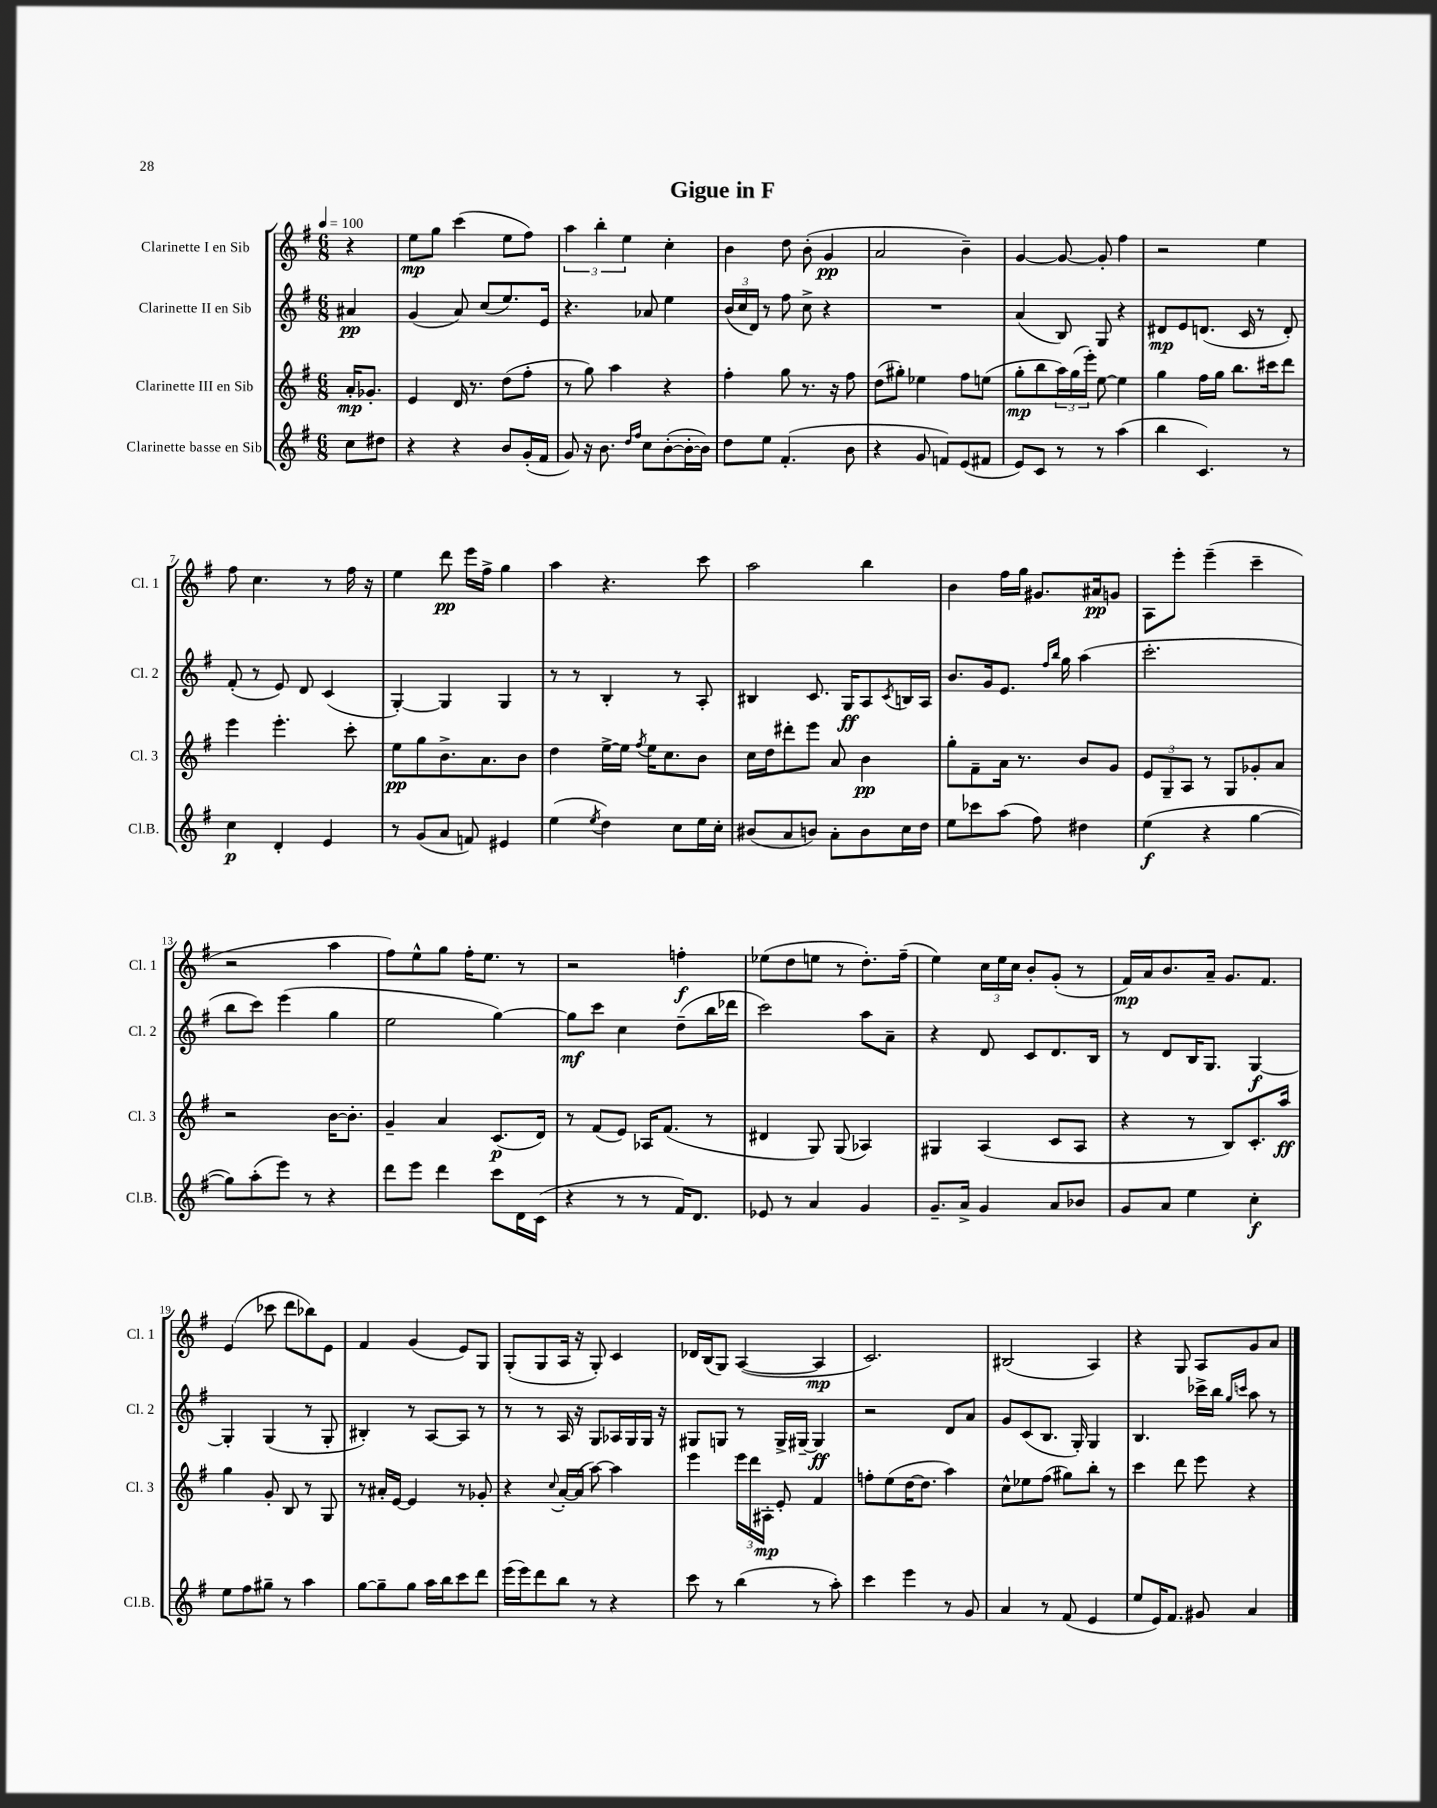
\header { title = "Gigue in F" }
<<
\new StaffGroup <<
\new Staff = "s0" \with { instrumentName = "Clarinette I en Sib" shortInstrumentName = "Cl. 1" } {
    \clef treble \key g \major \numericTimeSignature \time 6/8 \partial 4 \tempo 4 = 100
    r4 |
    e''8\mp g''8 c'''4( e''8 fis''8) |
    \tuplet 3/2 { a''4 b''4-. e''4 } c''4-. |
    b'4 d''8 b'8-.( g'4\pp |
    a'2 b'4--) |
    g'4~ g'8~ g'8-. fis''4 |
    r2 e''4 |
    fis''8 c''4. r8 fis''16 r16 |
    e''4 d'''8\pp e'''16 fis''16-> g''4 |
    a''4 r4. c'''8 |
    a''2 b''4 |
    b'4 fis''16 g''16 gis'8. ais'16\pp g'8 |
    a8 e'''8-. e'''4--( c'''4-- |
    r2 a''4 |
    fis''8) e''8-^ g''8 fis''16-. e''8. r8 |
    r2 f''4-.\f |
    ees''8( d''8 e''8 r8 d''8.-.) fis''16--( |
    e''4) \tuplet 3/2 { c''16 e''16 c''16 } b'8-. g'8-.( r8 |
    fis'16\mp) a'16 b'8. a'16-- g'8. fis'8. |
    e'4( ces'''8 d'''8 bes''8) e'8 |
    fis'4 g'4( e'8) g8 |
    g8-.( g8 a16 r16 g8-.) c'4 |
    des'16 b16( g8) a4~( a4\mp |
    c'2.) |
    bis2( a4) |
    r4 g8 a8 g'8 a'8 \bar "|." |
}
\new Staff = "s1" \with { instrumentName = "Clarinette II en Sib" shortInstrumentName = "Cl. 2" } {
    \clef treble \key g \major \numericTimeSignature \time 6/8 \partial 4
    ais'4\pp |
    g'4( a'8) c''8( e''8.) e'16 |
    r4. aes'8 e''4 |
    \tuplet 3/2 { b'16( c''16 d'16) } r8 fis''8 c''8-> r4 |
    R2. |
    a'4( b8) g8 r4 |
    dis'8\mp e'8 d'8.( c'16 r8 d'8-.) |
    fis'8-.( r8 e'8) d'8 c'4( |
    g4~-.) g4 g4 |
    r8 r8 b4-. r8 a8-. |
    bis4 c'8. g16\ff a8 \acciaccatura { c'8 } b16 a16 |
    b'8. g'16 e'8. \grace { fis''16 b''16 } g''16 a''4( |
    c'''2.-. |
    b''8 c'''8) e'''4( g''4 |
    e''2 g''4~) |
    g''8\mf c'''8 c''4 d''8--( b''16 des'''16 |
    c'''2) a''8 a'8-- |
    r4 d'8 c'8 d'8. b16 |
    r8 d'8 b16 g8. g4~\f |
    g4-. g4( r8 g8-. |
    bis4-.) r8 a8~ a8 r8 |
    r8 r8 a16 r16 g8 aes16 g16 g16 r16 |
    gis8 g8 r8 g16-> gis16~-- gis4\ff |
    r2 d'8 a'8 |
    g'8 c'8( b8. g16-.) g4 |
    b4. ces'''16-> b''16 \grace { g''16 c'''16 } a''8 r8 \bar "|." |
}
\new Staff = "s2" \with { instrumentName = "Clarinette III en Sib" shortInstrumentName = "Cl. 3" } {
    \clef treble \key g \major \numericTimeSignature \time 6/8 \partial 4
    a'16-.\mp ges'8.-. |
    e'4 d'16 r8. d''8( fis''8-. |
    r8 g''8) a''4 r4 |
    fis''4-. g''8 r8. r16 fis''8 |
    d''8( gis''8-.) ees''4 fis''8 e''8( |
    g''8-.\mp b''8 \tuplet 3/2 { a''16) g''16( e'''16-.) } e''8~ e''4 |
    g''4 fis''16 g''16 b''8. cis'''16 d'''8 |
    e'''4 e'''4.-. c'''8-. |
    e''8\pp g''8 b'8.-> a'8. b'8 |
    d''4 e''16~-> e''16 \acciaccatura { fis''8 } e''16 c''8. b'8 |
    c''16 d''16 dis'''8-. e'''8 a'8 b'4\pp |
    g''8-. fis'8-- a'16 r8. b'8 g'8 |
    \tuplet 3/2 { e'8 g8-- a8 } r8 g8 ges'8-. a'8 |
    r2 b'16~ b'8.-. |
    g'4-- a'4 c'8.\p( d'16) |
    r8 fis'8( e'8) aes16 fis'8.( r8 |
    dis'4 g8) g8( aes4) |
    gis4 a4( c'8 a8 |
    r4 r8 b8) c'8.-. a''16\ff |
    g''4 g'8-. b8 r8 g8 |
    r8 ais'16-. e'16~ e'4 r8 ges'8-. |
    r4 \appoggiatura { c''8 } a'16~-. a'16( a''8~) a''4 |
    e'''4 \tuplet 3/2 { e'''16 d'''16 ais16-.\mp } e'8-. fis'4 |
    f''8-. e''8( d''16~ d''8. a''4) |
    c''8-^ ees''8 fis''8( gis''8) b''8-. r8 |
    c'''4 d'''8 e'''8 r4 \bar "|." |
}
\new Staff = "s3" \with { instrumentName = "Clarinette basse en Sib" shortInstrumentName = "Cl.B." } {
    \clef treble \key g \major \numericTimeSignature \time 6/8 \partial 4
    c''8 dis''8 |
    r4 r4 b'8 g'16-.( fis'16 |
    g'8) r16 b'8. \grace { d''16 fis''16 } c''8 b'8~-.( b'16~-. b'16) |
    d''8 e''8 fis'4.-.( b'8 |
    r4 g'8 f'8) e'8( fis'8 |
    e'8) c'8 r8 r8 a''4( |
    b''4 c'4.) r8 |
    c''4\p d'4-. e'4 |
    r8 g'8( a'8 f'8) eis'4 |
    e''4( \acciaccatura { e''8 } d''4) c''8 e''16 c''16-. |
    bis'8( a'8 b'8) a'8-. b'8 c''16 d''16 |
    e''8 ces'''8 a''8( fis''8) dis''4 |
    e''4\f( r4 g''4~ |
    g''8) a''8-.( e'''8) r8 r4 |
    d'''8 e'''8 d'''4 c'''8 d'16 c'16( |
    r4 r8 r8 fis'16) d'8. |
    ees'8 r8 a'4 g'4 |
    g'8.-- a'16-> g'4 a'8 bes'8 |
    g'8 a'8 e''4 c''4-.\f |
    e''8 fis''8 gis''8-- r8 a''4 |
    g''8~ g''8-- g''8 a''16 b''16 c'''8 d'''8 |
    e'''16( e'''16) d'''8 b''8 r8 r4 |
    c'''8 r8 b''4( r8 a''8-.) |
    c'''4 e'''4 r8 g'8 |
    a'4 r8 fis'8( e'4 |
    e''8 e'16) fis'8. gis'8 a'4 \bar "|." |
}
>>
>>
